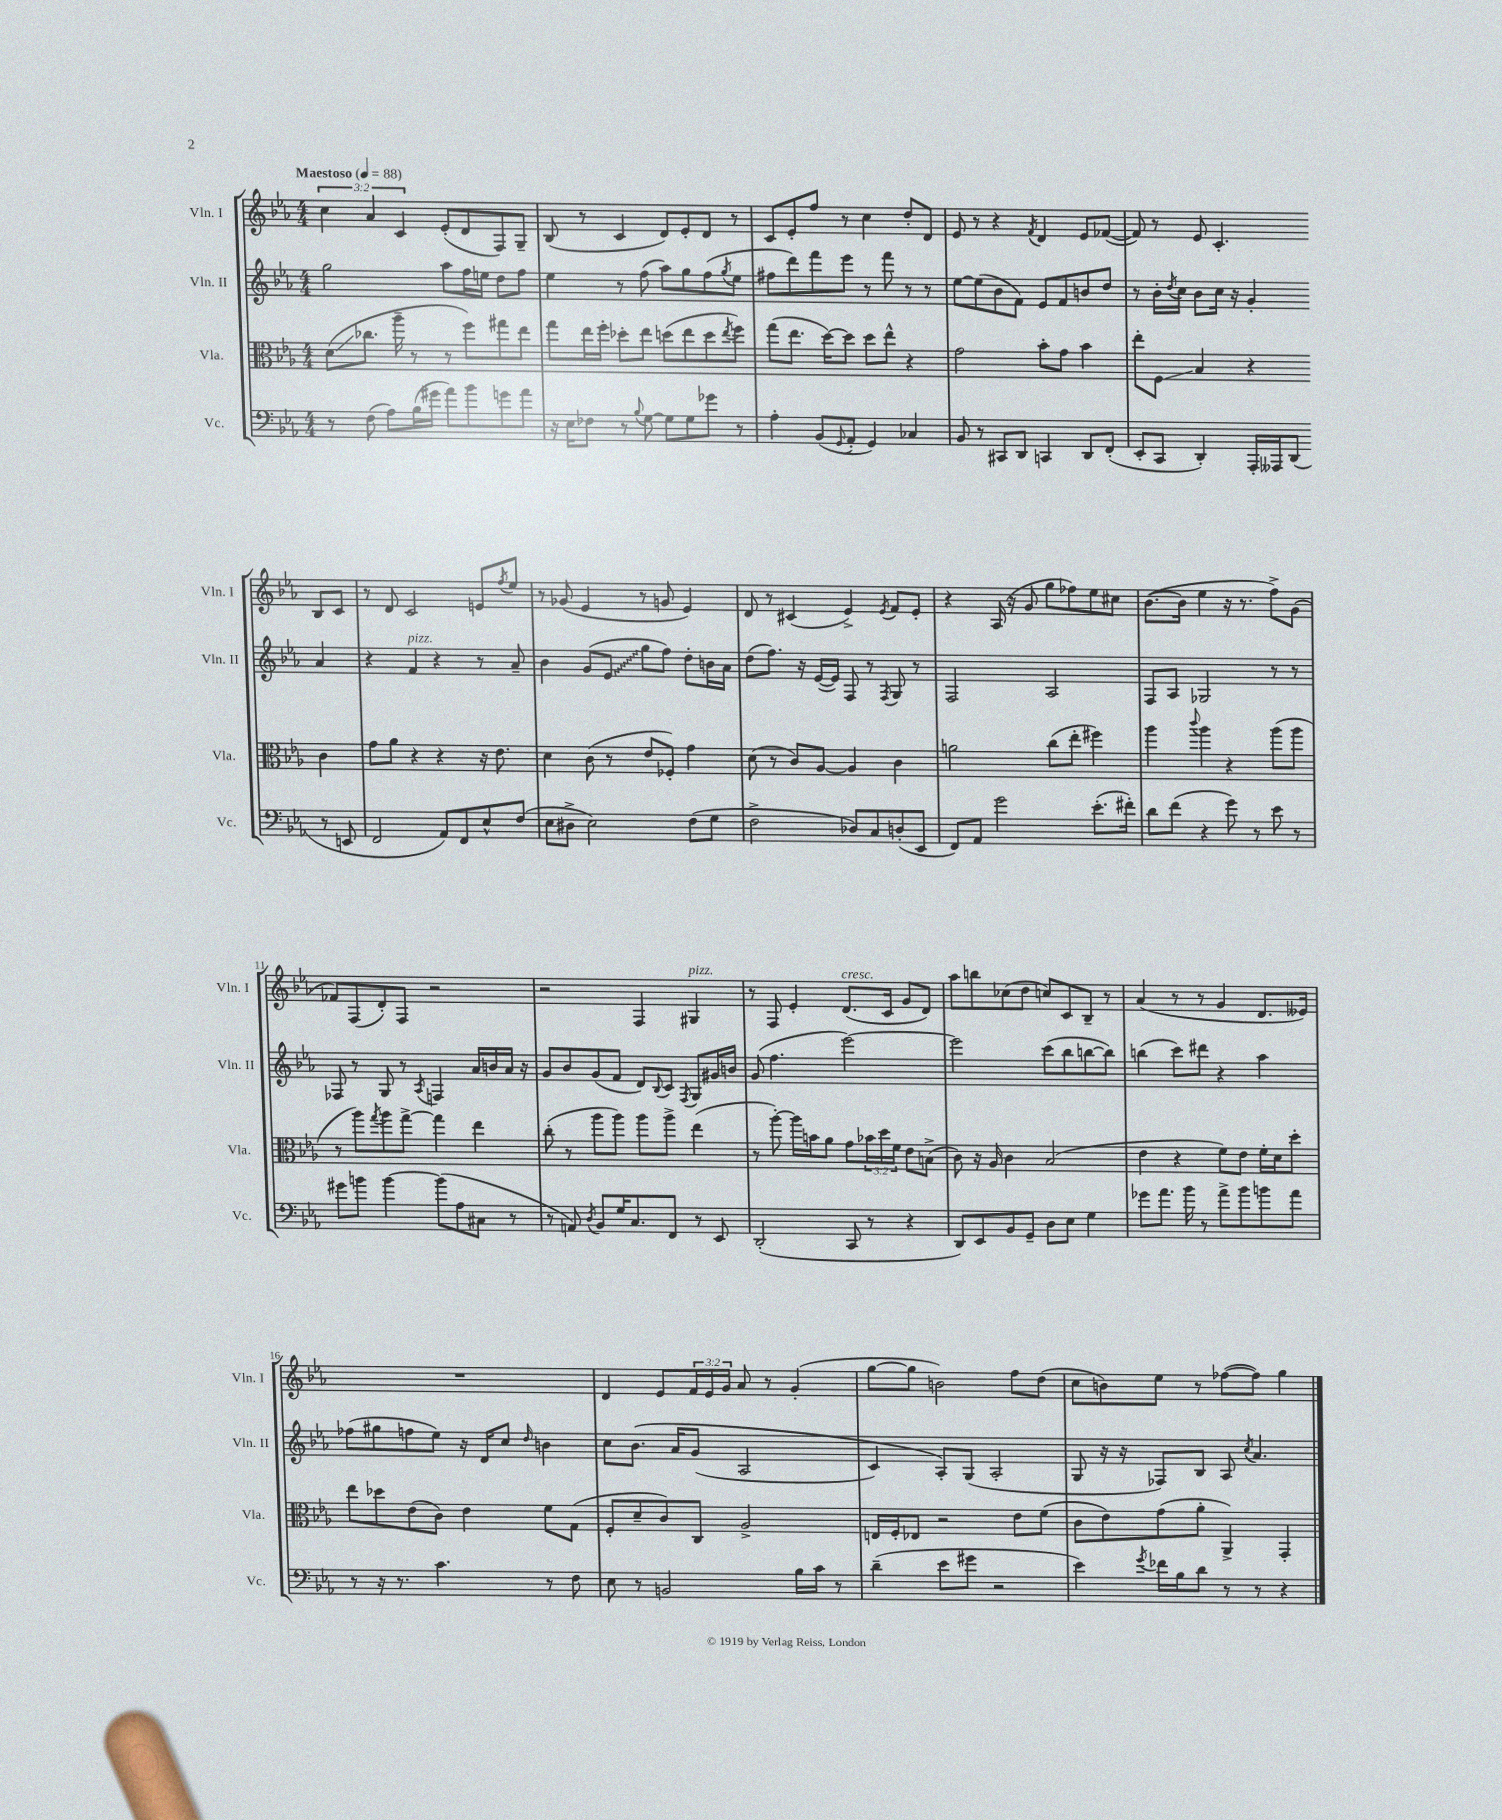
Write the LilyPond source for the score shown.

<<
\new StaffGroup <<
\new Staff = "s0" \with { instrumentName = "Vln. I" shortInstrumentName = "Vln. I" } {
    \clef treble \key ees \major \numericTimeSignature \time 4/4 \override Staff.TupletNumber.text = #tuplet-number::calc-fraction-text \tempo "Maestoso" 4 = 88
    \tuplet 3/2 { c''4 aes'4 c'4 } ees'8-.( d'8 f8) g8-- |
    bes8( r8 c'4 d'8) ees'8-. d'8 r8 |
    c'8 ees'8-. f''8 r8 c''4 d''8-. d'8 |
    ees'8 r8 r4 \acciaccatura { f'8 } d'4 ees'8 fes'8~( |
    fes'8) r8 ees'8 c'4.-. bes8 c'8 |
    r8 d'8 c'2 e'8 \acciaccatura { f''8 } ees''8 |
    r8 ges'8( ees'4 r8 g'8 ees'4) |
    d'8 r8 cis'4( ees'4->) \acciaccatura { ees'8 } f'8 ees'8-. |
    r4 aes16( r16 g'8 g''8 fes''8) ees''8 cis''8 |
    bes'8.~( bes'16 ees''4 r16 r8. f''8->) g'8( |
    fes'8) f8( d'8-.) f8 r2 |
    r2 f4 gis4^\markup { \italic "pizz." } |
    r8 f8 ees'4-. d'8.^\markup { \italic "cresc." }( c'16 g'8 d'8) |
    aes''8 b''8 ces''8( d''8 c''8) c'8 bes8-- r8 |
    aes'4( r8 r8 g'4 d'8. eeses'16) |
    R1 |
    d'4 ees'8 \tuplet 3/2 { f'16 ees'16 g'16 } aes'8 r8 g'4-.( |
    g''8~ g''8 b'2) f''8 d''8( |
    c''8 b'8) ees''8 r8 fes''8~( fes''8) g''4 \bar "|." |
}
\new Staff = "s1" \with { instrumentName = "Vln. II" shortInstrumentName = "Vln. II" } {
    \clef treble \key ees \major \numericTimeSignature \time 4/4
    g''2 aes''8 f''16 e''16 d''8 f''8 |
    ees''4 r8 f''8( aes''8) g''8 f''8( \acciaccatura { g''8 } ees''8 |
    fis''8 d'''8) f'''8 ees'''8 r8 f'''8 r8 r8 |
    ees''8~ ees''8( bes'8 f'8) ees'8 f'8 b'8 d''8 |
    r8 bes'16-. \acciaccatura { d''8 } c''16 bes'8 c''16 r16 g'4-. aes'4 |
    r4 f'4^\markup { \italic "pizz." } r4 r8 aes'8-- |
    bes'4 g'8( \once \override Glissando.style = #'zigzag ees'8\glissando g''8 f''8) d''8-. b'16 aes'16 |
    d''8( f''8.) r16 ees'16~( ees'16) f8 r8 \acciaccatura { f8 } g8 r8 |
    f2 aes2 |
    f8 aes8 ges2 r8 r8 |
    fes8 r8 g8 r8 \acciaccatura { aes8 } f4 aes'16 b'16 aes'16 r16 |
    g'8 bes'8 g'8( f'8 d'8) \appoggiatura { bes8 } c'8 \acciaccatura { f8 } g8 gis'16 b'16 |
    g'8( f''4. ees'''2~) |
    ees'''2 c'''8( bes''8 b''8~ b''8) |
    b''4( c'''8) dis'''8 r4 aes''4 |
    fes''8( gis''8 f''8 ees''8) r16 d'16 c''8 \grace { d''16 } b'4 |
    c''8 bes'8.\( aes'16 g'8( aes2 |
    c'4) aes8-.\) g8( aes2-. |
    g8 r16 r16 fes8) bes8 aes8 \acciaccatura { c''8 } aes'4. \bar "|." |
}
\new Staff = "s2" \with { instrumentName = "Vla." shortInstrumentName = "Vla." } {
    \clef alto \key ees \major \numericTimeSignature \time 4/4 \override Staff.TupletNumber.text = #tuplet-number::calc-fraction-text
    d'8\glissando( ces''8. aes''16-- r8 r8 f''8) gis''8 ees''8 |
    g''8 ees''16 f''16-. des''8-. ees''8 d''8( ees''8 d''8 \acciaccatura { ees''8 } f''8) |
    g''8( ees''8. d''16~) d''8 d''8 ees''8-^ r4 |
    g'2 bes'8-. g'8 bes'4 |
    ees''8-. f8\glissando bes4 r4 c'4 |
    g'8 aes'8 r4 r4 r16 ees'8. |
    d'4 c'8( r8 ees'8 fes8-.) g'4 |
    d'8( r8 c'8) aes8~ aes4 c'4 |
    a'2 c''8( ees''8-. fis''4) |
    aes''4 \appoggiatura { c'''8 } aes''4 r4 aes''8( aes''8 |
    r8 aes''8) \acciaccatura { g''8 } aes''8 g''8~-> g''4 ees''4 |
    c''8-.( r8 aes''8 aes''8) aes''8 aes''8-> ees''4( |
    r8 aes''8~-.) aes''16 b'16 aes'8 g'8 \tuplet 3/2 { bes'16 d''16 f'16 } ees'8 b8->( |
    c'8) r16 aes16 c'4 bes2( |
    ees'4 r4 f'8) ees'8 f'16-. d'16 d''8-. |
    ees''8 des''8 ees'8( c'8) ees'4 f'8 g8( |
    f8-. d'8-- c'8) c8 aes2-> |
    e16 f16-. ees8 r2 ees'8 f'8( |
    c'8 ees'8) g'8( aes'8-. aes,4->) g,4-. \bar "|." |
}
\new Staff = "s3" \with { instrumentName = "Vc." shortInstrumentName = "Vc." } {
    \clef bass \key ees \major \numericTimeSignature \time 4/4
    r8 f8( aes8) bes16( gis'16 aes'8) bes'8 g'8 aes'8 |
    r16 ees16 fes8 r8 \appoggiatura { bes8 } g8~ g8 g8 ges'8 r8 |
    aes4-. bes,8( \appoggiatura { g,8 } aes,8-. g,4) ces4 |
    bes,8 r8 cis,8 d,8 c,4 d,8 f,8-.( |
    ees,8-. c,8 d,4-.) aes,,16-. aeses,,16 d,8( r8 e,8 |
    f,2 aes,8) f,8 ees8-^ f8( |
    ees8 dis8-> ees2) f8( g8 |
    f2-> des8) c8 d8-.( ees,8 |
    f,8) aes,8 g'2 ees'8.-.( fis'16-.) |
    d'8 f'8( r4 g'8) r8 ees'8 r8 |
    gis'8 b'8 b'4~ b'8( aes8 cis8 r8 |
    r8 a,8) \acciaccatura { d8 } bes,8 g16 c8. f,8 r8 ees,8 |
    d,2-.( c,8 r8 r4 |
    d,8) ees,8 bes,8 g,8-- d8 ees8 g4 |
    ges'8 aes'8. bes'16 r8 aes'8-> bes'8 b'8 aes'8 |
    r8 r16 r8. c'4. r8 f8 |
    ees8 r8 b,2 bes16 c'16 r8 |
    d'4--( ees'8 gis'8 r2 |
    ees'4) \acciaccatura { g'8 } fes'16 bes16 d'8 r8 r8 r4 \bar "|." |
}
>>
>>
